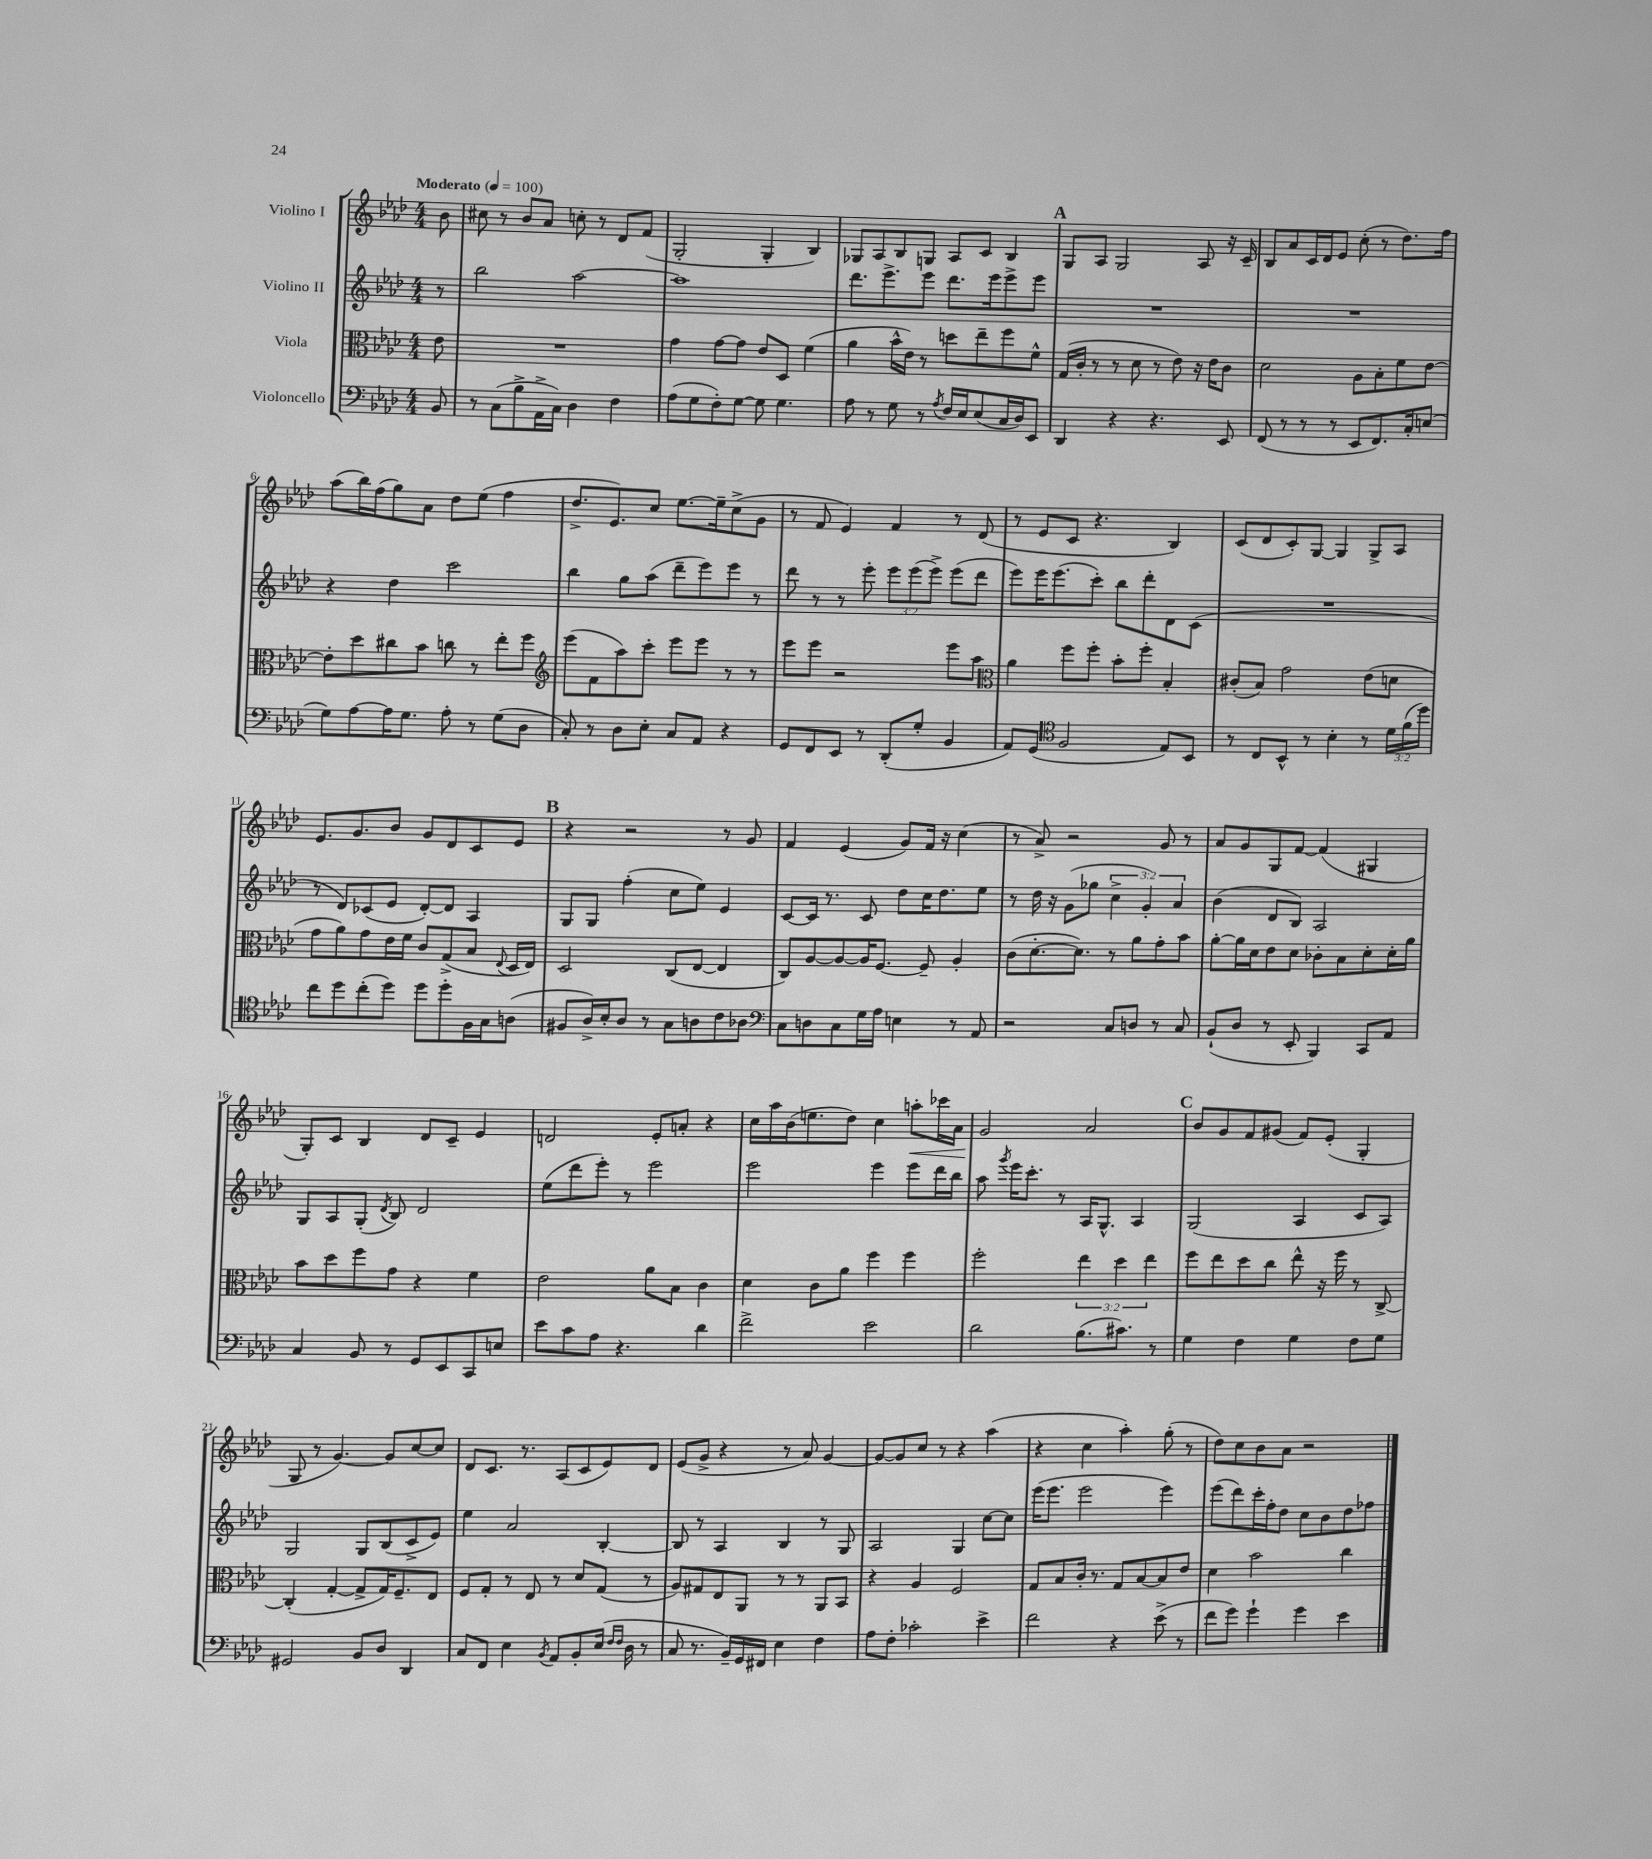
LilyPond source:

<<
\new StaffGroup <<
\new Staff = "s0" \with { instrumentName = "Violino I" } {
    \clef treble \key aes \major \numericTimeSignature \time 4/4 \partial 8 \tempo "Moderato" 4 = 100
    \autoBeamOff bes'8 |
    cis''8 r8 bes'8[ aes'8] c''8-. r8 des'8[ f'8]( |
    g2-. g4-. bes4) |
    ges8[ aes8 bes8 g8] aes8[ c'8] bes4 |
    \mark \markup { \bold "A" } g8[ aes8] g2 aes8 r16 c'16-- |
    bes8[ aes'8 c'16 des'16 ees'8] c''8-.( r8 des''8.[) f''16] |
    aes''8[( bes''16) f''16( g''8) aes'8] des''8[ ees''8]( f''4 |
    des''8.[-> ees'8.) c''8] ees''8.[~ ees''16-- c''8->( g'8] |
    r8 f'8 ees'4) f'4 r8 des'8( |
    r8 ees'8[ c'8] r4. bes4) |
    c'8[( des'8 c'8-.) g8]~ g4 g8[-> aes8] |
    ees'8.[ g'8. bes'8] g'8[ des'8 c'8 ees'8] |
    \mark \markup { \bold "B" } r4 r2 r8 g'8 |
    f'4 ees'4( g'8[) f'16] r16 c''4( |
    r8 aes'8->) r2 g'8 r8 |
    aes'8[ g'8 g8 f'8]~ f'4( gis4 |
    g8[-.) c'8] bes4 des'8[ c'8]-- ees'4 |
    d'2 ees'8[-. a'8]-. r4 |
    c''16[ aes''16 bes'16( e''8. des''8]) c''4 a''8[-.\< ces'''16 aes'16] |
    g'2\! aes'2 |
    \mark \markup { \bold "C" } bes'8[ g'8 f'8 gis'8]( f'8[) ees'8]-.( g4-. |
    g8 r8 g'4.~) g'8[ c''8~ c''8] |
    des'8[ c'8.] r8. aes8[( c'8 ees'8) des'8] |
    ees'8[( g'8]-> r4 r8 aes'8) g'4~ |
    g'8[~ g'8 c''8] r8 r4 aes''4( |
    r4 c''4 aes''4-.) g''8-.( r8 |
    des''8[) c''8 bes'8 aes'8] r2 \bar "|." |
}
\new Staff = "s1" \with { instrumentName = "Violino II" } {
    \clef treble \key aes \major \numericTimeSignature \time 4/4 \override Staff.TupletNumber.text = #tuplet-number::calc-fraction-text \partial 8
    \autoBeamOff r8 |
    bes''2 aes''2~ |
    aes''1 |
    des'''8.[ ees'''8.-> ees'''8] des'''8.[ ees'''16 ees'''8-> ees'''8] |
    \mark \markup { \bold "A" } R1 |
    R1 |
    r4 des''4 c'''2 |
    bes''4 g''8[ aes''8]( des'''8[-- ees'''8) ees'''8] r8 |
    des'''8 r8 r8 ees'''8-. \tuplet 3/2 { ees'''8[ ees'''8( ees'''8]->) } ees'''8[( des'''8] |
    ees'''8[) ees'''16 ees'''8.( c'''8]-.) bes''8[ des'''8-. des'8 c'8]( |
    R1 |
    r8 des'8[) ces'8( ees'8] des'8[~-.) des'8] aes4 |
    \mark \markup { \bold "B" } g8[ g8] f''4-.( c''8[ ees''8]) ees'4 |
    c'8[~ c'16] r8. c'8 des''8[ c''16 des''8. ees''8] |
    r8 des''16 r16 g'8[( ges''8] \tuplet 3/2 { c''4-> g'4-.) aes'4 } |
    bes'4( des'8[ bes8]) aes2 |
    g8[ aes8 g8]-.( \acciaccatura { des'8 } bes8) des'2 |
    ees''8[( des'''8 ees'''8]-.) r8 ees'''2 |
    ees'''2 ees'''4 ees'''8[ des'''16 bes''16] |
    aes''8 \acciaccatura { g'''8 } ees'''16[ c'''8.]-. r8 aes16[ g8.]-^ aes4 |
    \mark \markup { \bold "C" } g2( aes4 c'8[ aes8]) |
    g2 g8[ bes8( c'8-> ees'8]) |
    ees''4 aes'2 bes4~-. |
    bes8 r8 aes4 bes4 r8 g8 |
    aes2 g4 c''8[~ c''8] |
    ees'''16[( ees'''8.] ees'''2 ees'''4) |
    ees'''8[( des'''8) c'''16-. f''16-. des''8] c''8[ bes'8 des''8 fes''8] \bar "|." |
}
\new Staff = "s2" \with { instrumentName = "Viola" } {
    \clef alto \key aes \major \numericTimeSignature \time 4/4 \override Staff.TupletNumber.text = #tuplet-number::calc-fraction-text \partial 8
    \autoBeamOff ees'8 |
    R1 |
    g'4 g'8[~ g'8] ees'8[ des8] f'4( |
    aes'4 bes'16[-^ ees'16]) r8 d''8[ ees''8-- f''8 f'8]-^ |
    \mark \markup { \bold "A" } g16[( c'16]-. r8 r8 des'8 r8 ees'8) r16 ees'16[ c'8] |
    des'2 aes8[ bes8-. f'8 ees'8]~ |
    ees'8[-. des''8 cis''8 bes'8] c''8 r8 ees''8[-. f''8] |
    \clef treble ees'''8[( f'8 aes''8) c'''8]-. ees'''8[ ees'''8] r8 r8 |
    ees'''8[ ees'''8] r2 ees'''8[ aes''8] |
    \clef alto aes'4 f''8[ f''8]-. bes'8[-. f''8]-. bes4-. |
    cis'8[-.( bes8]) g'2 ees'8[( d'8] |
    g'8[ aes'8) g'8 ees'16 f'16] c'8[ g8->( bes8] \appoggiatura { ees8 } des16[ ees16]) |
    \mark \markup { \bold "B" } des2 c8[( ees8]~ ees4 |
    c8[) aes8~ aes8~ aes16 f8.]~ f8-- aes4-. |
    c'8[( des'8.~-. des'8.]) r8 aes'8[ g'8-. bes'8] |
    aes'8[~-. aes'16 des'16 ees'8 des'8] ces'8[-. bes8 des'8-. des'16-. aes'16] |
    bes'8[ des''8 f''8 g'8] r4 f'4 |
    ees'2 aes'8[ bes8] c'4 |
    des'4 c'8[ aes'8] f''4 f''4 |
    f''2-. \tuplet 3/2 { ees''4 des''4 ees''4 } |
    \mark \markup { \bold "C" } f''8[ ees''8 des''8 c''8] ees''8-^ r16 f''16 r8 c8~-> |
    c4-.( g4~-. g8[-> g16) f8.-- ees8] |
    f8[ g8]-. r8 ees8 r8 des'8[ g8]( r8 |
    aes8[) gis8 ees8 aes,8] r8 r8 aes,8[ bes,8] |
    r4 aes4 f2 |
    g8[ bes8 c'16]-. r8. g8[ bes8~ bes8 ees'8] |
    des'4 bes'2 c''4 \bar "|." |
}
\new Staff = "s3" \with { instrumentName = "Violoncello" } {
    \clef bass \key aes \major \numericTimeSignature \time 4/4 \override Staff.TupletNumber.text = #tuplet-number::calc-fraction-text \partial 8
    \autoBeamOff bes,8 |
    r8 c8[( bes8-> aes,16-> c16]) des4 f4 |
    aes8[( g8 f8-.) g8]~ g8 g4. |
    aes8 r8 g8 r8 \acciaccatura { aes8 } f16[ ees16 ees8( c16 des16) ees,8] |
    \mark \markup { \bold "A" } des,4 r4 r4. ees,8 |
    f,8( r8 r8 r8 ees,8[ f,8.) c16-. e8]( |
    g8[) aes8~ aes16 g8.] aes8-. r8 g8[( des8] |
    c8-.) r8 des8[ ees8]-. c8[ aes,8] r4 |
    g,8[ f,8 ees,8] r8 des,8[-.( g8]-. bes,4 |
    aes,8[) g,8]( \clef tenor f2 ees8[) bes,8] |
    r8 c8[ bes,8]-^ r8 bes4-. r8 \tuplet 3/2 { des'16[ f'16( des''16]) } |
    c''8[ des''8 c''8-.( des''8]) des''8[ des''8-. f16 g16 a8]( |
    \mark \markup { \bold "B" } fis8[ aes16->) bes16-. aes8] r8 g8[ a8 c'8 aes8] |
    \clef bass c8[ d8 c8 g16 aes16] e4 r8 aes,8 |
    r2 c8[ d8] r8 c8 |
    bes,8[-!( des8] r8 ees,8-. bes,,4) c,8[ aes,8] |
    c4 bes,8 r8 g,8[ ees,8 c,8 e8] |
    ees'8[ c'8 aes8] r4. des'4 |
    f'2-> ees'2 |
    des'2 bes8.[( cis'8.]) r8 |
    \mark \markup { \bold "C" } g4 f4 g4 f8[ g8] |
    gis,2 bes,8[ des8] des,4 |
    c8[ f,8] ees4 \acciaccatura { bes,8 } aes,8[ bes,8-. ees16]( \grace { f16[ f16] } des16 r8 |
    c8 r8. bes,16[--) g,16 fis,16] ees4 f4 |
    aes8[ f8]-. ces'2-. ees'4-> |
    f'2 r4 ees'8->( r8 |
    f'8[ g'8]) g'4-! g'4 ees'4 \bar "|." |
}
>>
>>
